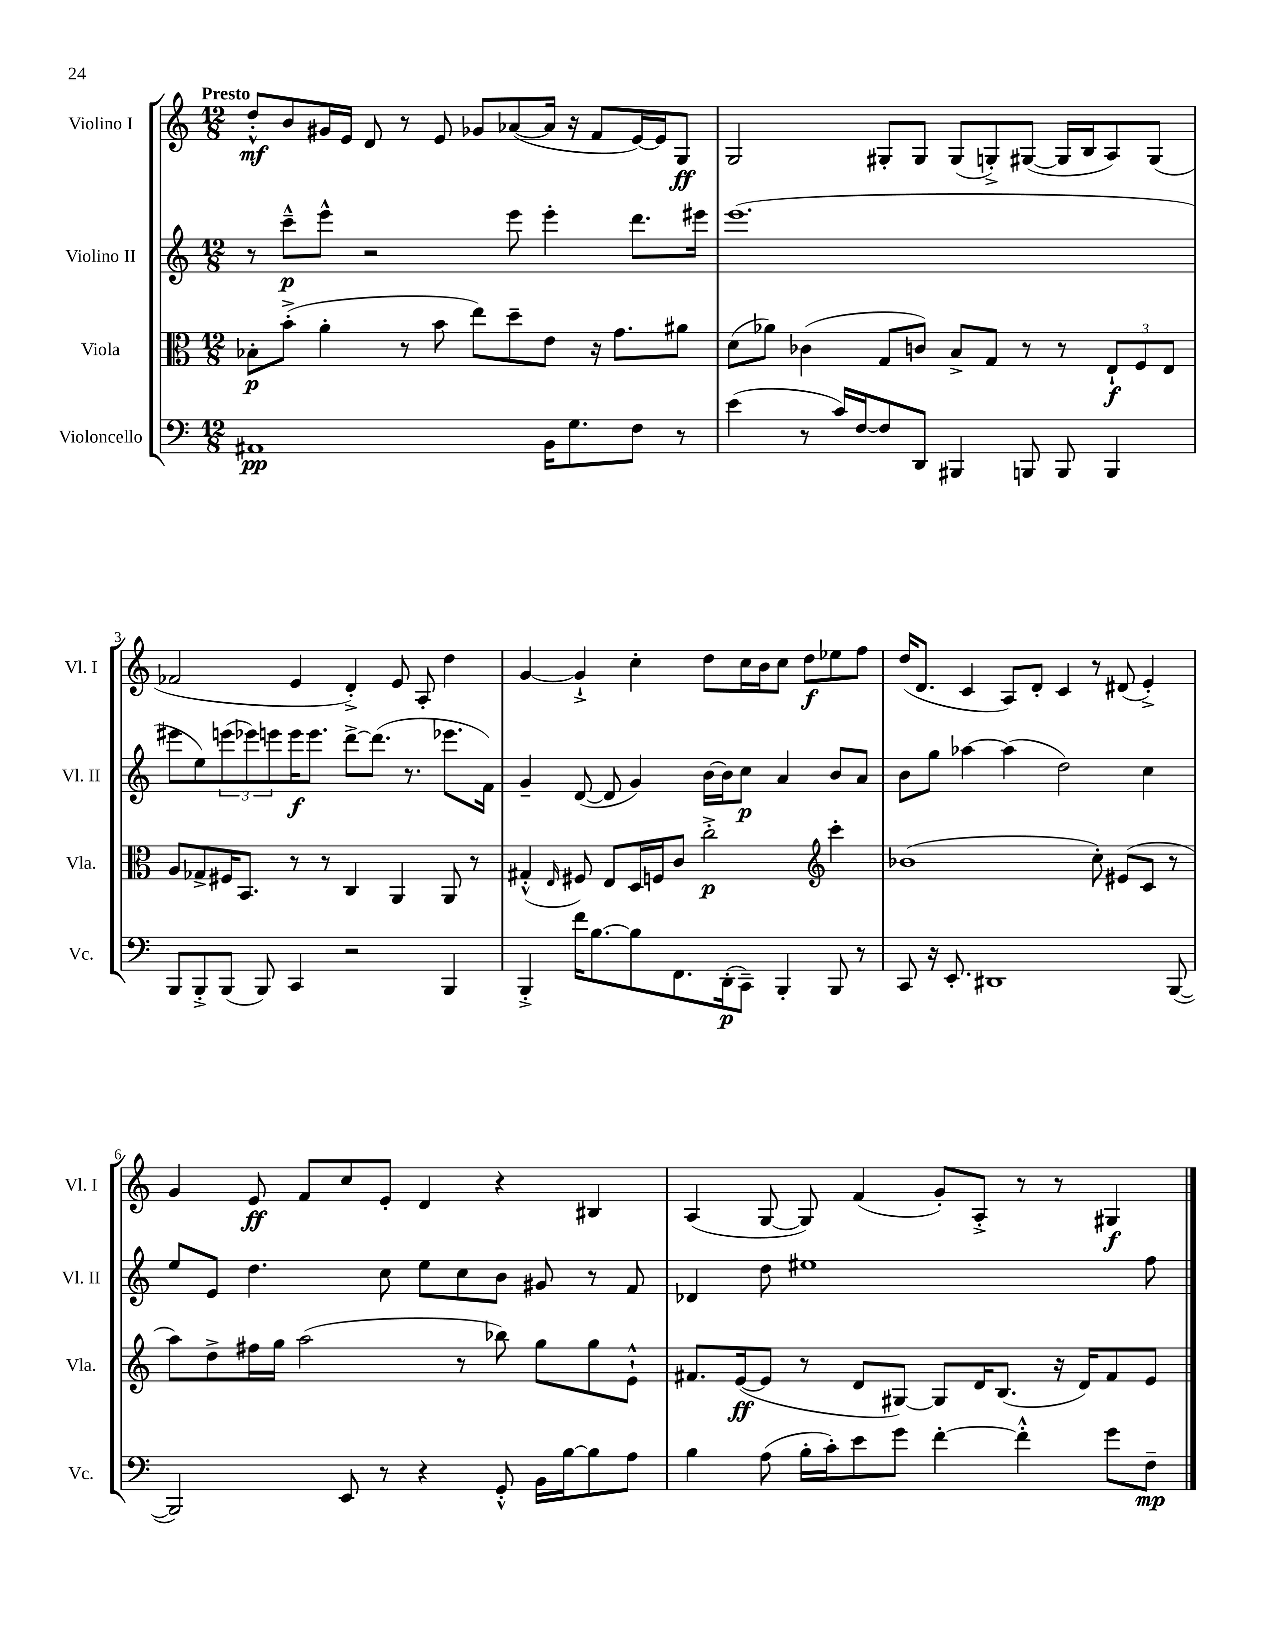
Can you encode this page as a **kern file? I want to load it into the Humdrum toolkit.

**kern	**kern	**kern	**kern
*staff4	*staff3	*staff2	*staff1
*clefF4	*clefC3	*clefG2	*clefG2
*k[]	*k[]	*k[]	*k[]
*M12/8	*M12/8	*M12/8	*M12/8
1AA#	8B-'	8r	8dd'^^
.	(8b'^	8ccc~^^	8b
.	4a'	8eee^^	16g#
.	.	.	16e
.	.	2r	8d
.	8r	.	8r
.	8b	.	8e
.	8ee)	.	8g-
.	8dd~	8eee	([8a-
16BB	8e	4eee'	16a-]
8.G	.	.	16r
.	16r	.	8f
.	8.g	.	.
8F	.	8.ddd	[16e)
.	.	.	16e]
8r	8a#	.	8G
.	.	16eee#	.
=	=	=	=
(4e	(8d	(1.eee	2G
.	8a-)	.	.
8r	(4c-	.	.
16c)	.	.	.
[16F	.	.	.
8F]	8G	.	8G#'
8DD	8c)	.	8G#
4BBB#	8B^	.	(8G#
.	8G	.	8G'^)
8BBB	8r	.	([8G#
8BBB	8r	.	16G#]
.	.	.	16B
4BBB	12E`	.	8A)
.	12F	.	.
.	.	.	(8G#
.	12E	.	.
=	=	=	=
8BBB	8A	8eee#	2f-
8BBB'^	8G-^	8ee)	.
(8BBB	16F#	(12eee	.
.	8.BB	.	.
.	.	12eee-)	.
8BBB)	.	.	.
.	.	12eee	.
4CC	8r	16eee	4e
.	.	8.eee	.
.	8r	.	.
2r	4C	[8ddd^	4d'^)
.	.	(8.ddd]	.
.	4AA	.	8e
.	.	8.r	.
.	.	.	8A'
4BBB	8AA	8.eee-	4dd
.	8r	.	.
.	.	16f)	.
=	=	=	=
4BBB'^	(4G#'^^	4g~	[4g
.	16qqE	.	.
16f	8F#)	([8d	4g`^]
[8.B	.	.	.
.	8E	8d]	.
8B]	16D	4g)	4cc'
.	16F	.	.
8.FF	8c	.	.
.	2cc'^	[16b	8dd
(16DD'	.	16b]	.
8CC~)	.	8cc	16cc
.	.	.	16b
4BBB'	.	4a	8cc
.	.	.	8dd
*	*clefG2	*	*
8BBB	4ccc'	8b	8ee-
8r	.	8a	8ff
=	=	=	=
8CC	(1b-	8b	(16dd
.	.	.	8.d
16r	.	8gg	.
8.EE'	.	.	.
.	.	[4aa-	4c
1DD#	.	.	.
.	.	(4aa-]	8A)
.	.	.	8d'
.	.	2dd)	4c
.	8cc')	.	8r
.	(8e#	.	(8d#
.	8c	4cc	4e'^)
([8BBB	8r	.	.
=	=	=	=
2BBB])	8aa)	8ee	4g
.	8dd^	8e	.
.	16ff#	4.dd	8e
.	16gg	.	.
.	(2aa	.	8f
8EE	.	.	8cc
8r	.	8cc	8e'
4r	.	8ee	4d
.	8r	8cc	.
8GG'^^	8bb-)	8b	4r
16BB	8gg	8g#	.
[16B	.	.	.
8B]	8gg	8r	4B#
8A	8e`^^	8f	.
=	=	=	=
4B	8.f#	4d-	(4A
.	([16e	.	.
(8A	8e]	8dd	[8G
16B'	8r	1ee#	8G])
16c')	.	.	.
8e	8d	.	(4f
8g	[8G#)	.	.
[4f'	8G#]	.	8g')
.	16d	.	8A'^
.	(8.B	.	.
4f'^^]	.	.	8r
.	16r	.	8r
.	16d)	.	.
8g	8f#	.	4G#
8F~	8e	8ff	.
==	==	==	==
*-	*-	*-	*-
